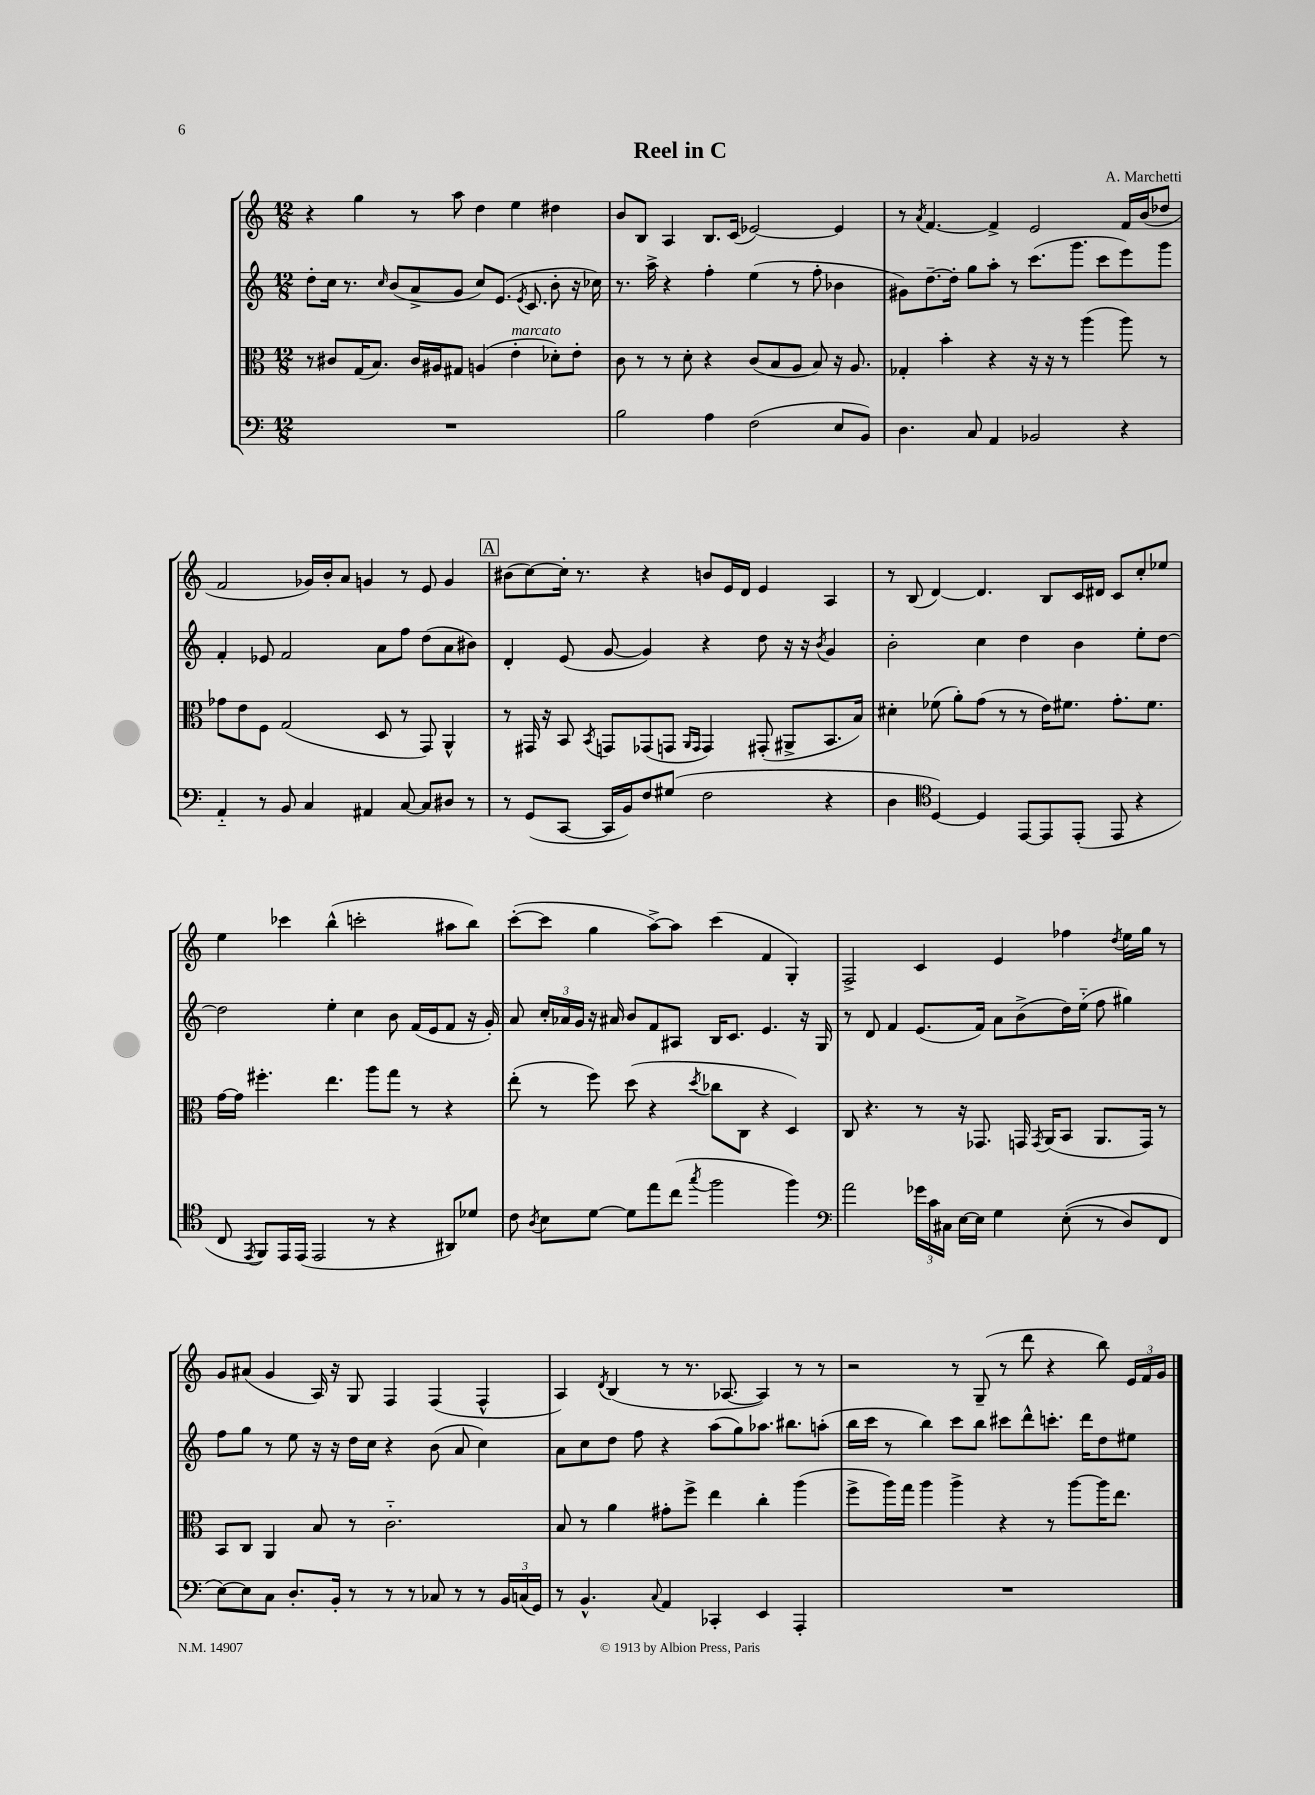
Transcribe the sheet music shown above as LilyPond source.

\header { title = "Reel in C" composer = "A. Marchetti" }
<<
\new StaffGroup <<
\new Staff = "s0" {
    \clef treble \key c \major \numericTimeSignature \time 12/8
    \autoBeamOff r4 g''4 r8 a''8 d''4 e''4 dis''4 |
    b'8[ b8] a4 b8.[ c'16]( ees'2~) ees'4 |
    r8 \acciaccatura { a'8 } f'4.~ f'4-> e'2 f'16[ b'16( des''8] |
    f'2 ges'16[) b'16-. a'8] g'4 r8 e'8 g'4 |
    \mark \markup { \box "A" } bis'8[( c''8~) c''16]-. r8. r4 b'8[ e'16 d'16] e'4 a4 |
    r8 b8( d'4~) d'4. b8[ c'16 dis'16] c'8[ c''8-. ees''8] |
    e''4 ces'''4 b''4-^( c'''2-. ais''8[ b''8]) |
    c'''8[~-.( c'''8] g''4 a''8[~->) a''8] c'''4( f'4 g4-.) |
    f2-> c'4 e'4 fes''4 \acciaccatura { d''8 } e''16[ g''16] r8 |
    g'8[ ais'8]( g'4 a16) r16 g8 f4 f4( f4-^ |
    a4) \acciaccatura { d'8 } b4( r8 r8. aes8.~ aes4) r8 r8 |
    r2 r8 g8--( r8 d'''8 r4 b''8) \tuplet 3/2 { e'16[ f'16 g'16] } \bar "|." |
}
\new Staff = "s1" {
    \clef treble \key c \major \numericTimeSignature \time 12/8
    \autoBeamOff d''8[-. c''16] r8. \grace { c''16 } b'8[( a'8-> g'8] c''8[) e'8.]( \acciaccatura { e'8 } c'8. b'8-. r16 ces''16) |
    r8. a''16-> r4 f''4-. e''4( r8 f''8-. bes'4 |
    gis'8[) d''8.~-- d''16]-. g''8[ a''8]-. r8 c'''8.[( g'''8.] c'''8[ e'''8) g'''8] |
    f'4-. ees'8 f'2 a'8[ f''8] d''8[( a'8 bis'8]) |
    \mark \markup { \box "A" } d'4-. e'8( g'8~ g'4) r4 d''8 r16 r16 \acciaccatura { b'8 } g'4 |
    b'2-. c''4 d''4 b'4 e''8[-. d''8]~ |
    d''2 e''4-. c''4 b'8 f'16[( e'16 f'8] r16 g'16-.) |
    a'8 \tuplet 3/2 { c''16[-. aes'16 g'16] } r16 ais'16 b'8[ f'8 ais8] b16[ c'8.] e'4. r16 g16 |
    r8 d'8 f'4 e'8.[( f'16]) a'8[ b'8->( d''16) e''16]-_( f''8 gis''4) |
    f''8[ g''8] r8 e''8 r16 r16 d''16[ c''16] r4 b'8( a'8 c''4) |
    a'8[ c''8 d''8] f''8 r4 a''8[( g''8) aes''8.] bis''8.[ a''8]-.( |
    b''16[ c'''16] r8 b''4) c'''8[ b''8] cis'''8[ d'''8-^ c'''8.]-. d'''16[ d''8 eis''8] \bar "|." |
}
\new Staff = "s2" {
    \clef alto \key c \major \numericTimeSignature \time 12/8
    \autoBeamOff r8 cis'8[ g16( b8.]) cis'16[ ais16 gis8] a4( e'4-.^\markup { \italic "marcato" } des'8[-.) e'8]-. |
    c'8 r8 r8 d'8-. r4 c'8[( b8 a8] b8) r16 a8. |
    ges4-. b'4-. r4 r16 r16 r8 a''4( a''8) r8 |
    ges'8[ e'8 f8] g2( d8 r8 g,8) a,4-^ |
    \mark \markup { \box "A" } r8 gis,16 r16 b,8 \acciaccatura { b,8 } g,8[ ges,8( g,8] \grace { a,16[ g,16] } g,4) gis,8-.( ais,8[-> b,8. b16]) |
    dis'4-. fes'8( a'8[-.) g'8]( r8 r8 e'16[) fis'8.] g'8.[-. fis'8.] |
    g'16[~ g'16] fis''4.-. e''4. a''8[ g''8] r8 r4 |
    e''8-.( r8 f''8) d''8( r4 \acciaccatura { d''8 } ces''8[ c8] r4 d4) |
    c8 r4. r8 r16 ges,8. g,16 \acciaccatura { g,8 } a,16[( b,8] a,8.[ g,16]) r8 |
    b,8[ c8] a,4 b8 r8 c'2.-_ |
    b8 r8 a'4 gis'8[-. f''8]-> e''4 c''4-. a''4( |
    f''8[-> a''16) g''16] a''4 a''4-> r4 r8 a''8[~ a''16 e''8.] \bar "|." |
}
\new Staff = "s3" {
    \clef bass \key c \major \numericTimeSignature \time 12/8
    \autoBeamOff R1. |
    b2 a4 f2( e8[ b,8]) |
    d4. c8 a,4 bes,2 r4 |
    a,4-_ r8 b,8 c4 ais,4 c8~ c8[ dis8] r8 |
    \mark \markup { \box "A" } r8 g,8[( c,8]~ c,16[ b,16) f8 gis8]( f2 r4 |
    d4 \clef tenor d4~) d4 e,8[~ e,8 e,8]-.( e,8 r4 |
    c8 \acciaccatura { e,8 } f,8[) e,16 e,16]( e,2 r8 r4 ais,8[) des'8] |
    c'8 \acciaccatura { a8 } b8[ d'8]~ d'8[ e''8 c''8]( \acciaccatura { g''8 } f''2 f''4) |
    \clef bass a'2 \tuplet 3/2 { ges'16[ c'16 cis16] } e16[~ e16] g4 e8-.(\( r8 d8[) f,8] |
    e8[~\) e8 c8] d8.[-. b,16]-. r8 r8 r8 ces8 r8 r8 \tuplet 3/2 { b,16[ c16( g,16]) } |
    r8 b,4.-^ \appoggiatura { c8 } a,4 ces,4-. e,4 a,,4-. |
    R1. \bar "|." |
}
>>
>>
\layout { \context { \Score \remove "Bar_number_engraver" } }
